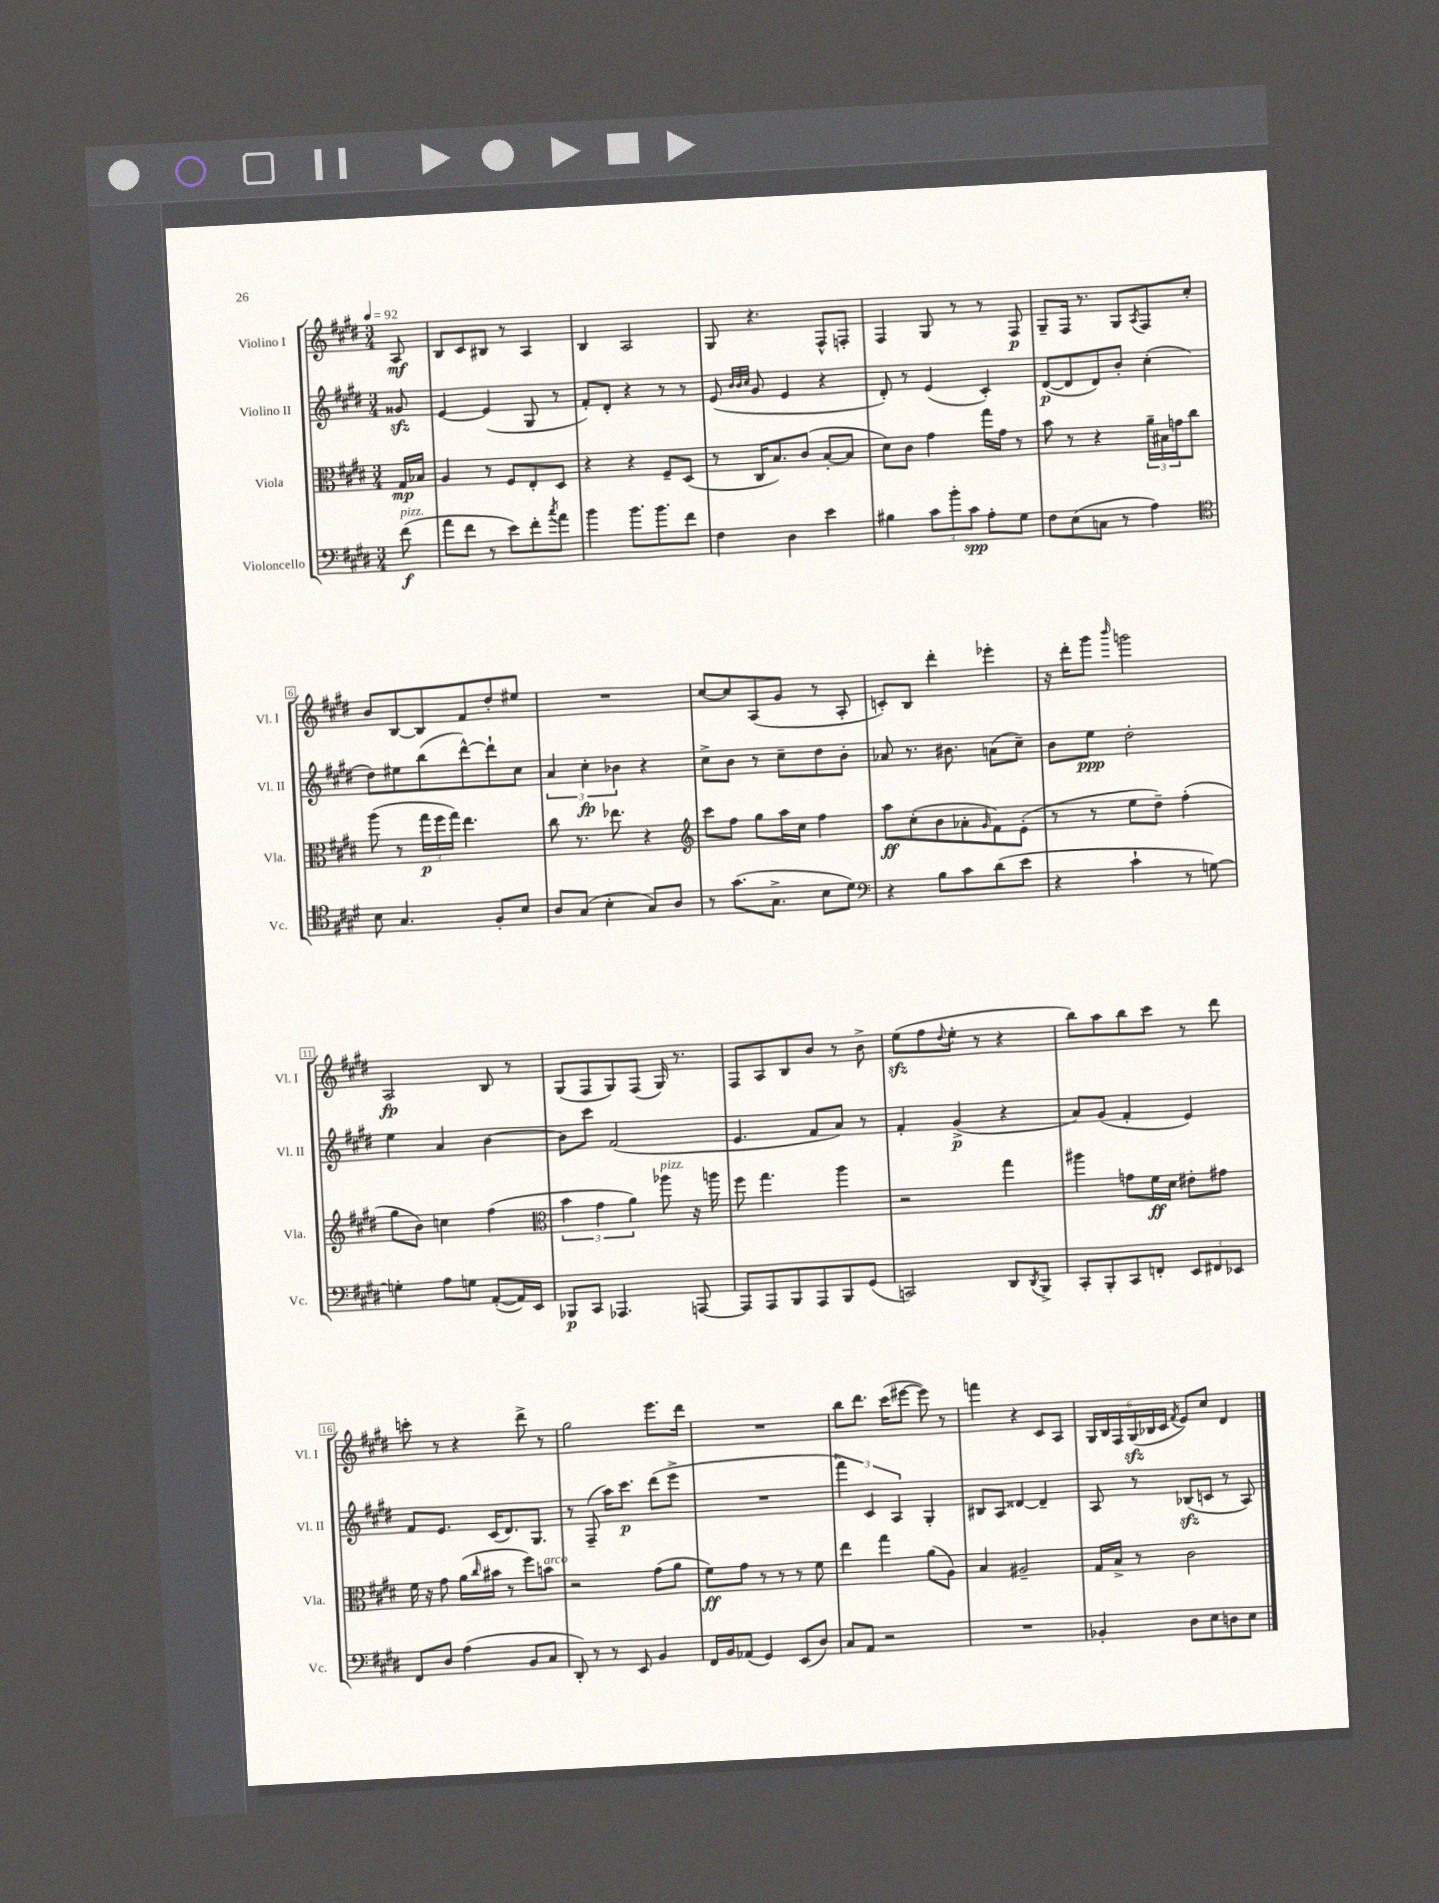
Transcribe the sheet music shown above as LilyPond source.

<<
\new StaffGroup <<
\new Staff = "s0" \with { instrumentName = "Violino I" shortInstrumentName = "Vl. I" } {
    \clef treble \key e \major \numericTimeSignature \time 3/4 \partial 8 \tempo 4 = 92
    a8\mf |
    b8 cis'8 bis8 r8 a4 |
    b4 a2 |
    gis8 r4. fis8-^ f8-. |
    fis4 gis8 r8 r8 fis8\p |
    gis8-- fis16 r8. gis8 \acciaccatura { a8 } fis8 cis''8-. |
    b'8 b8~ b8 fis'8 dis''8-. eis''8 |
    R2. |
    cis''8~ cis''8 a8( gis'8 r8 a8-. |
    c'8-.) b8 dis'''4-. ees'''4-. |
    r16 dis'''16-. gis'''8 \grace { b'''16 } g'''2 |
    a2\fp b8 r8 |
    gis8( fis8 gis8) fis8( gis16) r8. |
    fis8 a8 b8 b'8 r8 b'8-> |
    e''8\sfz( fis''8 \appoggiatura { dis''8 } e''8-. r8 r4 |
    b''8) a''8 b''8 cis'''8 r8 dis'''8 |
    c'''8-. r8 r4 dis'''8-> r8 |
    gis''2 e'''8. dis'''16 |
    R2. |
    b''8 dis'''8. cis'''16( eis'''8~ eis'''8) r8 |
    f'''4 r4 cis'8 a8 |
    \tuplet 6/4 { gis16 b16 fis16 gis16\sfz( bes16 cis'16 } \acciaccatura { fis'8 } e'8) cis''8 dis'4 \bar "|." |
}
\new Staff = "s1" \with { instrumentName = "Violino II" shortInstrumentName = "Vl. II" } {
    \clef treble \key e \major \numericTimeSignature \time 3/4 \partial 8
    gisis'8\sfz |
    e'4~ e'4( gis8 r8 |
    fis'8-.) dis'8-. r4 r8 r8 |
    e'8( \grace { b'32 b'32 cis''32 } gis'8 e'4 r4 |
    dis'8-.) r8 e'4( cis'4-.) |
    dis'8~\p( dis'8 dis'8) b'8-. cis''4-.( |
    dis''8) eis''8 b''8( dis'''8~-^) dis'''8-! cis''8 |
    \tuplet 3/2 { a'4 cis''4-.\fp bes'4 } r4 |
    cis''8-> b'8 r8 cis''8-- dis''8 b'8-. |
    aes'8 r8. bis'8. a'8( cis''8--) |
    b'8 e''8\ppp dis''2-. |
    e''4 a'4 b'4~ |
    b'8 cis'''8 fis'2( |
    e'4. fis'8 a'8) r8 |
    fis'4-. gis'4->\p( r4 |
    a'8) gis'8( fis'4-. e'4) |
    fis'8 e'8. cis'16( dis'8.) gis8. |
    r8 fis8--( a''16) cis'''8.\p dis'''8( e'''8-> |
    R2. |
    \tuplet 3/2 { fis'''4) cis'4 a4 } gis4-. |
    bis8 a8 disis'4~ disis'4-- |
    a8 r8 bes8\sfz( c'8 r8 a8) \bar "|." |
}
\new Staff = "s2" \with { instrumentName = "Viola" shortInstrumentName = "Vla." } {
    \clef alto \key e \major \numericTimeSignature \time 3/4 \partial 8
    gis16\mp bes16 |
    a4 r8 fis8 e8-. dis8 |
    r4 r4 fis8-- dis8( |
    r8 cis16 b8.) cis'8( b8~-. b8 |
    dis'8) cis'8 gis'4 gis''16 gis'16 r8 |
    b'8 r8 r4 \tuplet 3/2 { a'16-- bis16 g'16 } cis''8 |
    a''8( r8 \tuplet 3/2 { gis''16\p fis''16 gis''16) } e''4. |
    cis''8 r8. ees''8. r4 |
    \clef treble cis'''8 fis''8 gis''8 a''16 cis''16 fis''4 |
    a''8\ff cis''8-.( b'8 aes'8-. \grace { gis'16 } fis'8) e'8-.( |
    r8 r8 e''8 dis''8--) fis''4-.( |
    gis''8 b'8) c''4 fis''4( |
    \clef alto \tuplet 3/2 { b'4 gis'4 a'4) } aes''8^\markup { \italic "pizz." } r16 a''16 |
    fis''8 gis''4. a''4 |
    r2 gis''4 |
    ais''4 g'8 fis'16\ff dis'16 eis'8-. gis'8 |
    fis'16 r16 gis'8 a'16( \grace { cis''16 } bis'16 r8 fis''8) b'8^\markup { \italic "arco" } |
    r2 gis'8( a'8 |
    fis'8\ff) gis'8 r8 r8 r8 fis'8 |
    e''4 gis''4 a'8( a8) |
    b4 ais2-- |
    gis16 b16-> r8 cis'2 \bar "|." |
}
\new Staff = "s3" \with { instrumentName = "Violoncello" shortInstrumentName = "Vc." } {
    \clef bass \key e \major \numericTimeSignature \time 3/4 \partial 8
    fis'8\f^\markup { \italic "pizz." }( |
    a'8 fis'8 r8 e'8) fis'8-. \acciaccatura { cis''8 } a'8 |
    b'4 b'8. b'8. fis'8 |
    fis4 dis4 e'4 |
    bis4 \tuplet 3/2 { cis'8 b'8-. cis'8\spp } a8-. gis8 |
    fis8 e8( c8 r8 a4) |
    \clef tenor b8 gis4. fis8-. b8 |
    a8 gis8( b4-. gis8) a8 |
    r8 gis'8.( gis8.-> b8 dis'8) |
    \clef bass r4 b8 cis'8 dis'8( e'8 |
    r4 cis'4-! r8 g8~) |
    g4-. a8 g8 a,8~-.( a,16) e,16 |
    bes,,8\p cis,8 aes,,4. a,,8~ |
    a,,8 a,,8 b,,8 a,,8 b,,8 gis,8( |
    c,2) dis,8 \acciaccatura { dis,8 } b,,8-> |
    cis,8-. b,,8-. cis,8 f,8-. \tuplet 3/2 { e,8 fis,8 ees,8 } |
    fis,8 dis8 a4( b,8 cis8 |
    dis,8-.) r8 r8 e,8 b,4 |
    fis,16 b,16 aes,8( gis,4) e,8( dis8) |
    cis8 a,8 r2 |
    R2. |
    bes,4-. dis8 e8 d8 e8 \bar "|." |
}
>>
>>
\layout { \context { \Score \override BarNumber.stencil = #(make-stencil-boxer 0.1 0.3 ly:text-interface::print) } }
